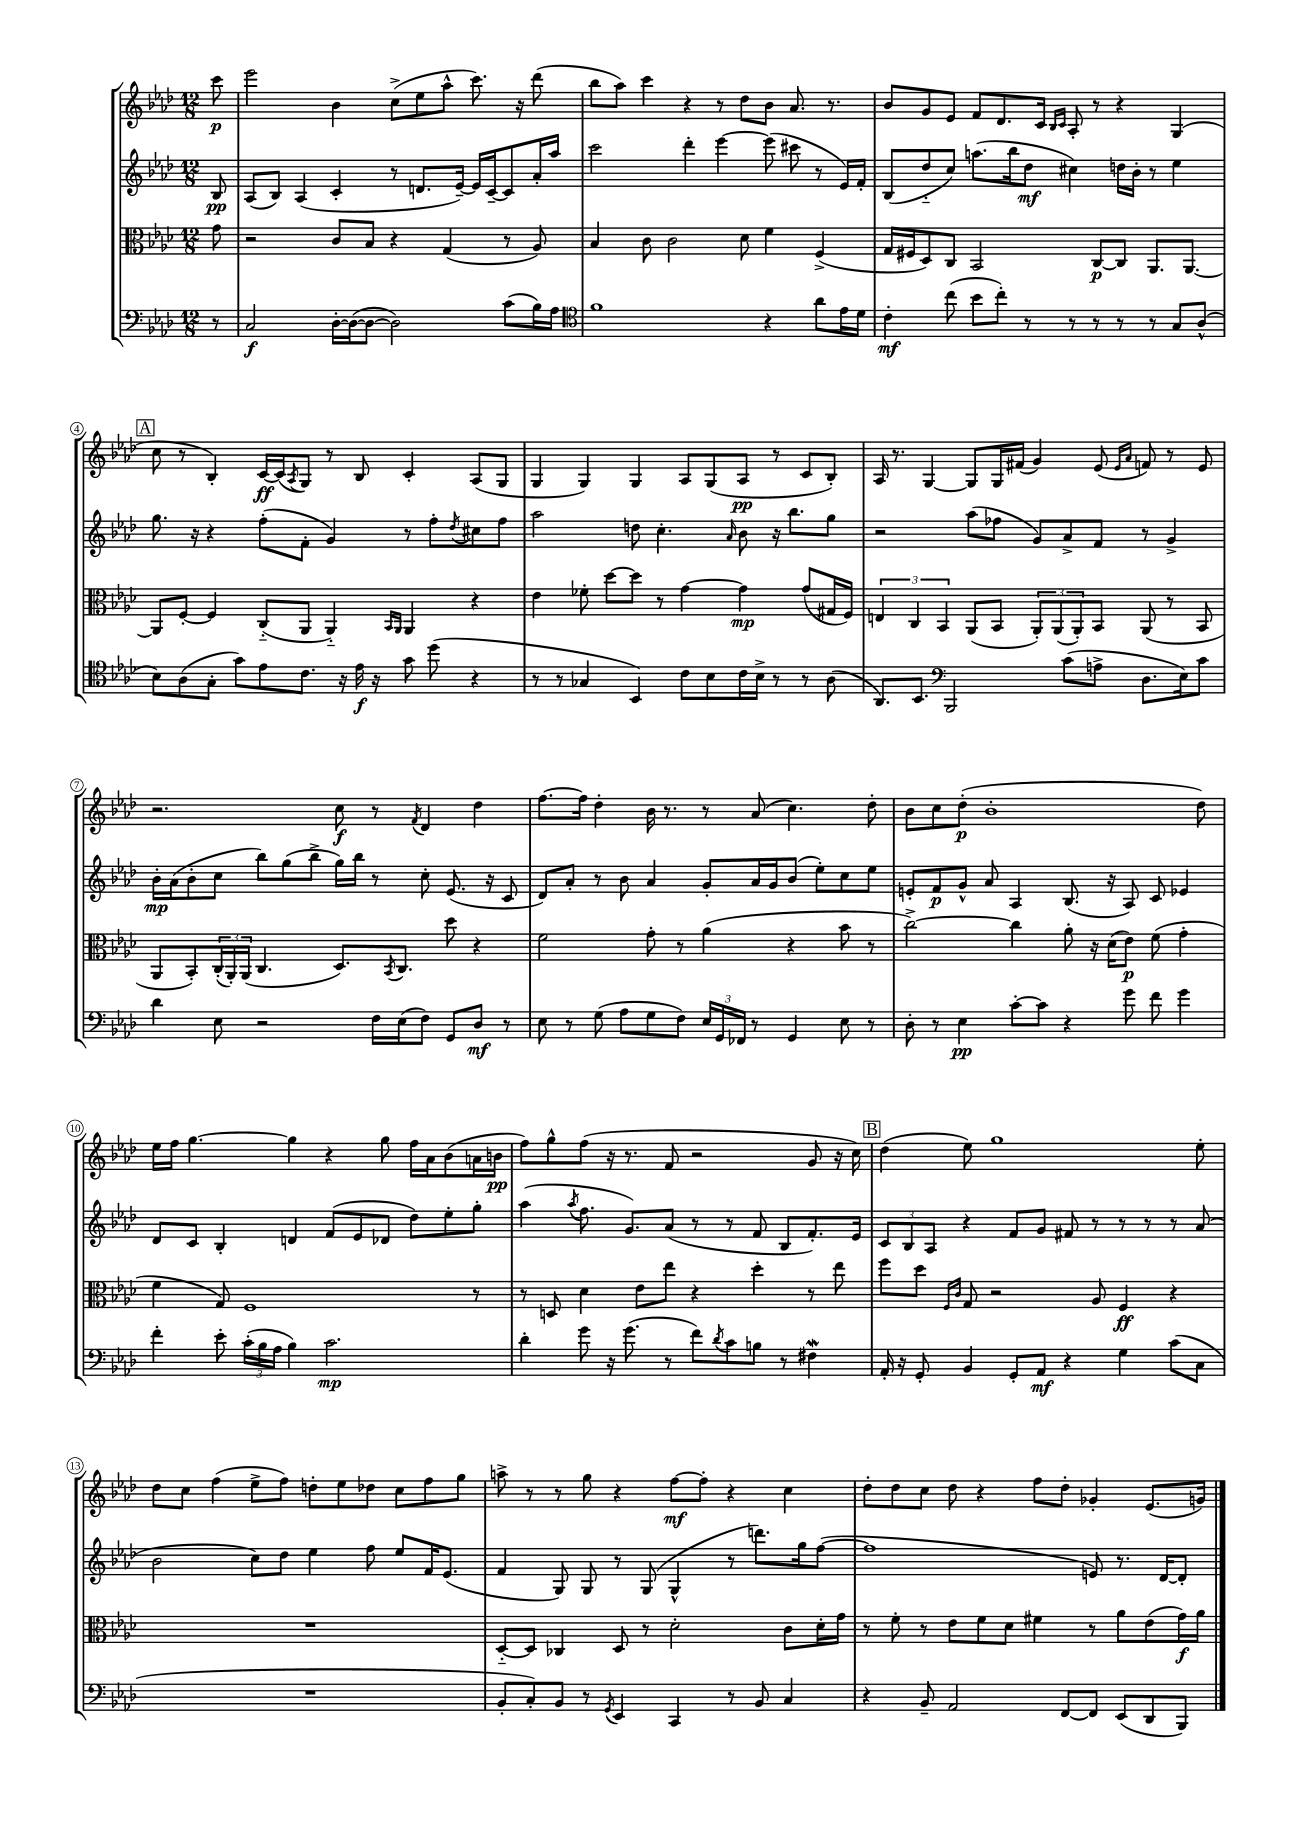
<<
\new StaffGroup <<
\new Staff = "s0" {
    \clef treble \key aes \major \numericTimeSignature \time 12/8 \partial 8
    c'''8\p |
    ees'''2 bes'4 c''8->( ees''8 aes''8-^ c'''8.) r16 des'''8( |
    bes''8 aes''8) c'''4 r4 r8 des''8 bes'8 aes'8. r8. |
    bes'8 g'8 ees'8 f'8 des'8. c'16 \grace { bes16 c'16 } aes8-. r8 r4 g4( |
    \mark \markup { \box "A" } c''8 r8 bes4-.) c'16~\ff c'16( \acciaccatura { aes8 } g8) r8 bes8 c'4-. aes8( g8 |
    g4 g4) g4 aes8 g8( aes8\pp r8 c'8 bes8-.) |
    aes16 r8. g4~ g8 g16 fis'16( g'4) ees'8( \grace { ees'16 aes'16 } f'8) r8 ees'8 |
    r2. c''8\f r8 \acciaccatura { f'8 } des'4 des''4 |
    f''8.~ f''16 des''4-. bes'16 r8. r8 aes'8( c''4.) des''8-. |
    bes'8 c''8 des''8-.\p( bes'1-. des''8) |
    ees''16 f''16 g''4.~ g''4 r4 g''8 f''16 aes'16 bes'8( a'16 b'16\pp |
    f''8) g''8-^ f''8( r16 r8. f'8 r2 g'8 r16 c''16) |
    \mark \markup { \box "B" } des''4( ees''8) g''1 ees''8-. |
    des''8 c''8 f''4( ees''8-> f''8) d''8-. ees''8 des''8 c''8 f''8 g''8 |
    a''8-> r8 r8 g''8 r4 f''8~\mf f''8-. r4 c''4 |
    des''8-. des''8 c''8 des''8 r4 f''8 des''8-. ges'4-. ees'8.( g'16) \bar "|." |
}
\new Staff = "s1" {
    \clef treble \key aes \major \numericTimeSignature \time 12/8 \partial 8
    bes8\pp |
    aes8( bes8) aes4( c'4-. r8 d'8. ees'16~--) ees'16 c'16~-- c'8 aes'16-. aes''16 |
    c'''2 des'''4-. ees'''4~ ees'''8( cis'''8 r8 ees'16) f'16-. |
    bes8( des''8-_ c''8) a''8.( bes''16 des''8\mf cis''4) d''16 bes'16-. r8 ees''4 |
    \mark \markup { \box "A" } g''8. r16 r4 f''8-.( f'8-. g'4) r8 f''8-. \acciaccatura { des''8 } cis''8 f''8 |
    aes''2 d''8 c''4.-. \grace { aes'16 } bes'8 r16 bes''8. g''8 |
    r2 aes''8( fes''8 g'8) aes'8-> f'8 r8 g'4-> |
    bes'16-.\mp aes'16( bes'8-. c''8 bes''8) g''8( bes''8-> g''16) bes''16 r8 c''8-. ees'8.( r16 c'8 |
    des'8) aes'8-. r8 bes'8 aes'4 g'8-. aes'16 g'16 bes'8( ees''8-.) c''8 ees''8 |
    e'8-. f'8\p g'8-^ aes'8 aes4 bes8.( r16 aes8) c'8 ees'4 |
    des'8 c'8 bes4-. d'4 f'8( ees'8 des'8 des''8) ees''8-. g''8-. |
    aes''4( \acciaccatura { aes''8 } f''8. g'8.) aes'8( r8 r8 f'8 bes8 f'8.-.) ees'16 |
    \mark \markup { \box "B" } \tuplet 3/2 { c'8 bes8 aes8 } r4 f'8 g'8 fis'8 r8 r8 r8 r8 aes'8( |
    bes'2 c''8) des''8 ees''4 f''8 ees''8 f'16 ees'8.( |
    f'4 g8) g8 r8 g8( g4-^ r8 d'''8.) g''16 f''8~( |
    f''1 e'8) r8. des'16~ des'8-. \bar "|." |
}
\new Staff = "s2" {
    \clef alto \key aes \major \numericTimeSignature \time 12/8 \partial 8
    g'8 |
    r2 c'8 bes8 r4 g4( r8 aes8) |
    bes4 c'8 c'2 des'8 f'4 f4->( |
    g16 fis16 des8) c8 bes,2 c8~\p c8 aes,8. aes,8.~ |
    \mark \markup { \box "A" } aes,8 f8~-. f4 c8-_( aes,8 aes,4-_) \grace { bes,16 aes,16 } aes,4 r4 |
    ees'4 fes'8-. des''8~ des''8 r8 g'4~ g'4\mp g'8( gis16 f16) |
    \tuplet 3/2 { e4 c4 bes,4 } aes,8( bes,8 \tuplet 3/2 { aes,8-.) aes,8( aes,8-.) } bes,8 aes,8( r8 bes,8 |
    aes,8 bes,8-.) \tuplet 3/2 { c16-.( aes,16-.) aes,16( } c4. des8.) \acciaccatura { bes,8 } c8. des''8 r4 |
    f'2 g'8-. r8 aes'4( r4 bes'8 r8 |
    c''2~->) c''4 aes'8-. r16 des'16( ees'8\p) f'8( g'4-. |
    f'4 g8) f1 r8 |
    r8 d8 des'4 ees'8 ees''8 r4 des''4-. r8 ees''8 |
    \mark \markup { \box "B" } f''8 des''8 \grace { f16 c'16 } g8 r2 aes8 f4\ff r4 |
    R1. |
    des8~-_ des8 ces4 des8 r8 des'2-. c'8 des'16-. g'16 |
    r8 f'8-. r8 ees'8 f'8 des'8 fis'4 r8 aes'8 ees'8( g'16\f) aes'16 \bar "|." |
}
\new Staff = "s3" {
    \clef bass \key aes \major \numericTimeSignature \time 12/8 \partial 8
    r8 |
    c2\f des16~-. des16~( des8~ des2) c'8( bes16) aes16 |
    \clef tenor f'1 r4 aes'8 ees'16 des'16 |
    c'4-.\mf c''8( bes'8 c''8-.) r8 r8 r8 r8 r8 g8 aes8-^( |
    \mark \markup { \box "A" } bes8) aes8( g8-. g'8) ees'8 c'8. r16 ees'16\f r16 g'8 des''8( r4 |
    r8 r8 ges4 bes,4) c'8 bes8 c'16 bes16-> r8 r8 aes8( |
    aes,8.) bes,8. \clef bass bes,,2 c'8( a8-> des8. ees16) c'8 |
    des'4 ees8 r2 f16 ees16( f8) g,8 des8\mf r8 |
    ees8 r8 g8( aes8 g8 f8) \tuplet 3/2 { ees16 g,16 fes,16 } r8 g,4 ees8 r8 |
    des8-. r8 ees4\pp c'8~-. c'8 r4 g'8 f'8 g'4 |
    f'4-. ees'8-. \tuplet 3/2 { c'16-.( bes16 aes16 } bes4) c'2.\mp |
    des'4-. g'8 r16 g'8.( r8 f'8) \acciaccatura { des'8 } c'8 b8 r8 fis4\mordent |
    \mark \markup { \box "B" } aes,16-. r16 g,8-. bes,4 g,8-. aes,8\mf r4 g4 c'8( c8 |
    R1. |
    bes,8-. c8-.) bes,8 r8 \acciaccatura { g,8 } ees,4 c,4 r8 bes,8 c4 |
    r4 bes,8-- aes,2 f,8~ f,8 ees,8( des,8 bes,,8) \bar "|." |
}
>>
>>
\layout { \context { \Score \override BarNumber.stencil = #(make-stencil-circler 0.1 0.3 ly:text-interface::print) } }
